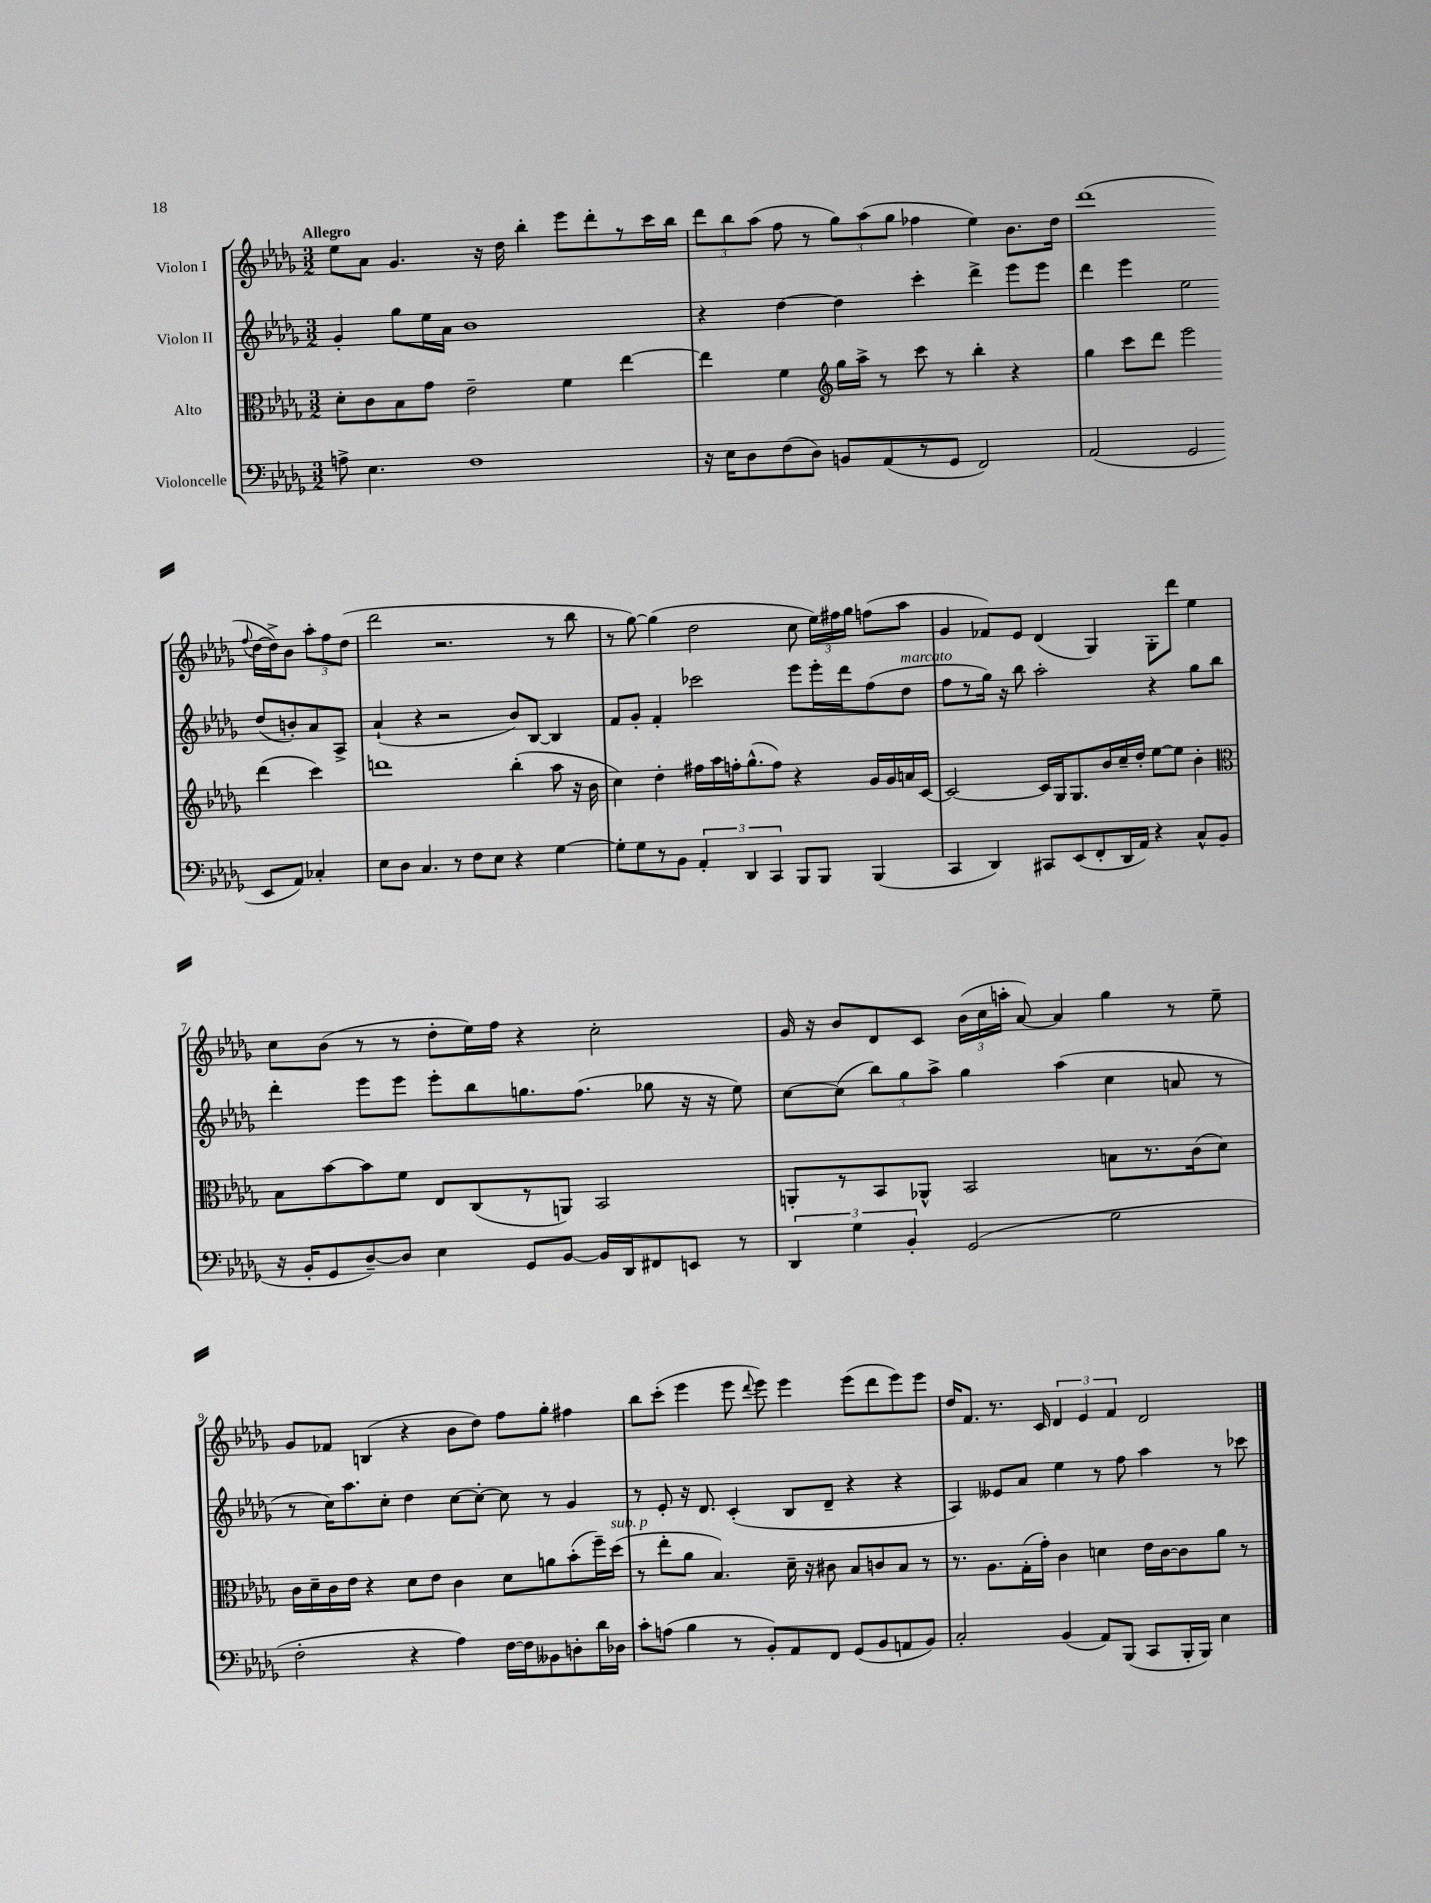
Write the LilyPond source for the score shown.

<<
\new StaffGroup <<
\new Staff = "s0" \with { instrumentName = "Violon I" } {
    \clef treble \key des \major \numericTimeSignature \time 3/2 \tempo "Allegro"
    \autoBeamOff ees''8[ aes'8] ges'4. r16 des''16 bes''4-. ees'''8[ des'''8-. r8 c'''16 bes''16] |
    \tuplet 3/2 { des'''8[ bes''8 aes''8]( } f''8 r8 \tuplet 3/2 { ges''8[) aes''8( ges''8] } fes''4 ees''4) bes'8.[ des''16] |
    des'''1( \appoggiatura { f''8 } des''16[~ des''16->) bes'8] \tuplet 3/2 { aes''8[-. f''8 des''8]( } |
    des'''2 r2. r8 bes''8 |
    r8 ges''8~) ges''4( des''2 c''8 \tuplet 3/2 { ees''16[) fis''16 ges''16] } f''8[( aes''8] |
    ges'4 fes'8[) ees'8] des'4( ges4) ges8[-. des'''8] ees''4 |
    c''8[ bes'8]( r8 r8 des''8[-. ees''16) f''16] r4 c''2-. |
    ges'16 r16 bes'8[ des'8 c'8] \tuplet 3/2 { bes'16[( c''16 a''16]-. } aes'8~) aes'4 ges''4 r8 ees''8-- |
    ges'8[ fes'8] b4( r4 bes'8[ des''8]) f''8[ ges''8]-. fis''4 |
    bes''8[ c'''8]-.( ees'''4 ees'''8 \appoggiatura { des'''8 } ees'''8) ees'''4 ees'''8[( des'''8 ees'''8) ees'''8] |
    des''16[ f'8.] r8. c'16 \tuplet 3/2 { des'4 ees'4 f'4 } des'2 \bar "|." |
}
\new Staff = "s1" \with { instrumentName = "Violon II" } {
    \clef treble \key des \major \numericTimeSignature \time 3/2
    \autoBeamOff ges'4-. ges''8[ ees''16 aes'16] bes'1 |
    r4 des''4~ des''4 c'''4-. des'''4-> ees'''8[ ees'''8] |
    des'''4 ees'''4 ees''2 des''8[( b'8-.) aes'8 aes8]-> |
    aes'4-!( r4 r2 bes'8[) bes8]~ bes4 |
    f'8[ ges'8]-. f'4-. ces'''2 ees'''8[ ees'''16-. des'''16 f''8( des''8]^\markup { \italic "marcato" } |
    f''8[ r8 ges''16]) r16 bes''8 aes''2-. r4 ges''8[ bes''8] |
    des'''4-. ees'''8[ ees'''8] ees'''8[-. bes''8 g''8. f''8.]( ges''8 r16 r16 ees''8) |
    c''8[~ c''8]( \tuplet 3/2 { bes''8[) ges''8 aes''8]-> } ges''4 aes''4( c''4 a'8 r8 |
    r8 c''16[) aes''8. c''8]-. des''4 c''8[~ c''8]~-. c''8 r8 ges'4 |
    r8 ees'8-. r16 des'8. c'4-.( bes8[ des'8]-- r4 r4 |
    aes4) eeses'8[ aes'8] ees''4 r8 f''8 aes''4 r8 ces'''8 \bar "|." |
}
\new Staff = "s2" \with { instrumentName = "Alto" } {
    \clef alto \key des \major \numericTimeSignature \time 3/2
    \autoBeamOff des'8[-. c'8 bes8 ges'8] ees'2-- f'4 ees''4~ |
    ees''4 f'4 \clef treble ges''16[ aes''16]-> r8 c'''8 r8 bes''4-. r4 |
    ges''4 c'''8[ des'''8] ees'''2 des'''4( c'''4) |
    d'''1 bes''4-.( aes''8 r16 bes'16 |
    c''4) des''4-. fis''16[ aes''16 f''16-. ges''8.-^( f''8]) r4 ges'16[ ges'16 a'16 c'16]~ |
    c'2~ c'16[ ges16 ges8. bes'16 c''16-- des''16]-. ees''8[~ ees''8] bes'4-. |
    \clef alto bes8[ bes'8~ bes'8 f'8] ees8[ c8( r8 a,8]) bes,2 |
    a,8[-. r8 bes,8 aes,8]-^ bes,2 b8[ r8. c'16( des'8]) |
    c'16[ des'16-- c'16 ees'16] r4 des'8[ ees'8] c'4 des'8[ a'8 bes'8-.( f''16--) des''16]^\markup { \italic "sub. p" }( |
    r8 ees''8[-. aes'8] bes4.) des'16-- r16 cis'8 bes8[ c'8 bes8] r8 |
    r8. aes8.[ ges16-.( ges'16]-.) c'4 d'4 ees'16[ c'16~ c'8 aes'8] r8 \bar "|." |
}
\new Staff = "s3" \with { instrumentName = "Violoncelle" } {
    \clef bass \key des \major \numericTimeSignature \time 3/2
    \autoBeamOff a8-> ees4. f1 |
    r16 ees16[ des8 f8( des8]) b,8[ aes,8( r8 ges,8] f,2) |
    aes,2( ges,2 ees,8[ aes,8]) ces4-. |
    ees8[ des8] c4. r8 f8[ ees8] r4 ges4~ |
    ges8[-. ges8 r8 bes,8] \tuplet 3/2 { aes,4-. des,4 c,4 } bes,,8[ bes,,8] bes,,4( |
    c,4 des,4) cis,8[ ees,8( f,8-. des,16 aes,16]) r4 c8[-^ bes,8]( |
    r16 bes,16[-. ges,8 des8~--) des8] ees4 ges,8[ bes,8]~ bes,16[ des,16 fis,8 e,8] r8 |
    \tuplet 3/2 { des,4 ges4 bes,4-. } ges,2( ges2 |
    f2-. r4 aes4) f16[~ f16 beses,8 d8-. des'16 des16] |
    c'8[-. a8]( bes4 r8 bes,8[-.) aes,8 f,8] ges,8[( bes,8 a,8 bes,8]) |
    c2-. bes,4( aes,8[) bes,,8]( c,8[ bes,,16-. bes,,16]) ees4 \bar "|." |
}
>>
>>
